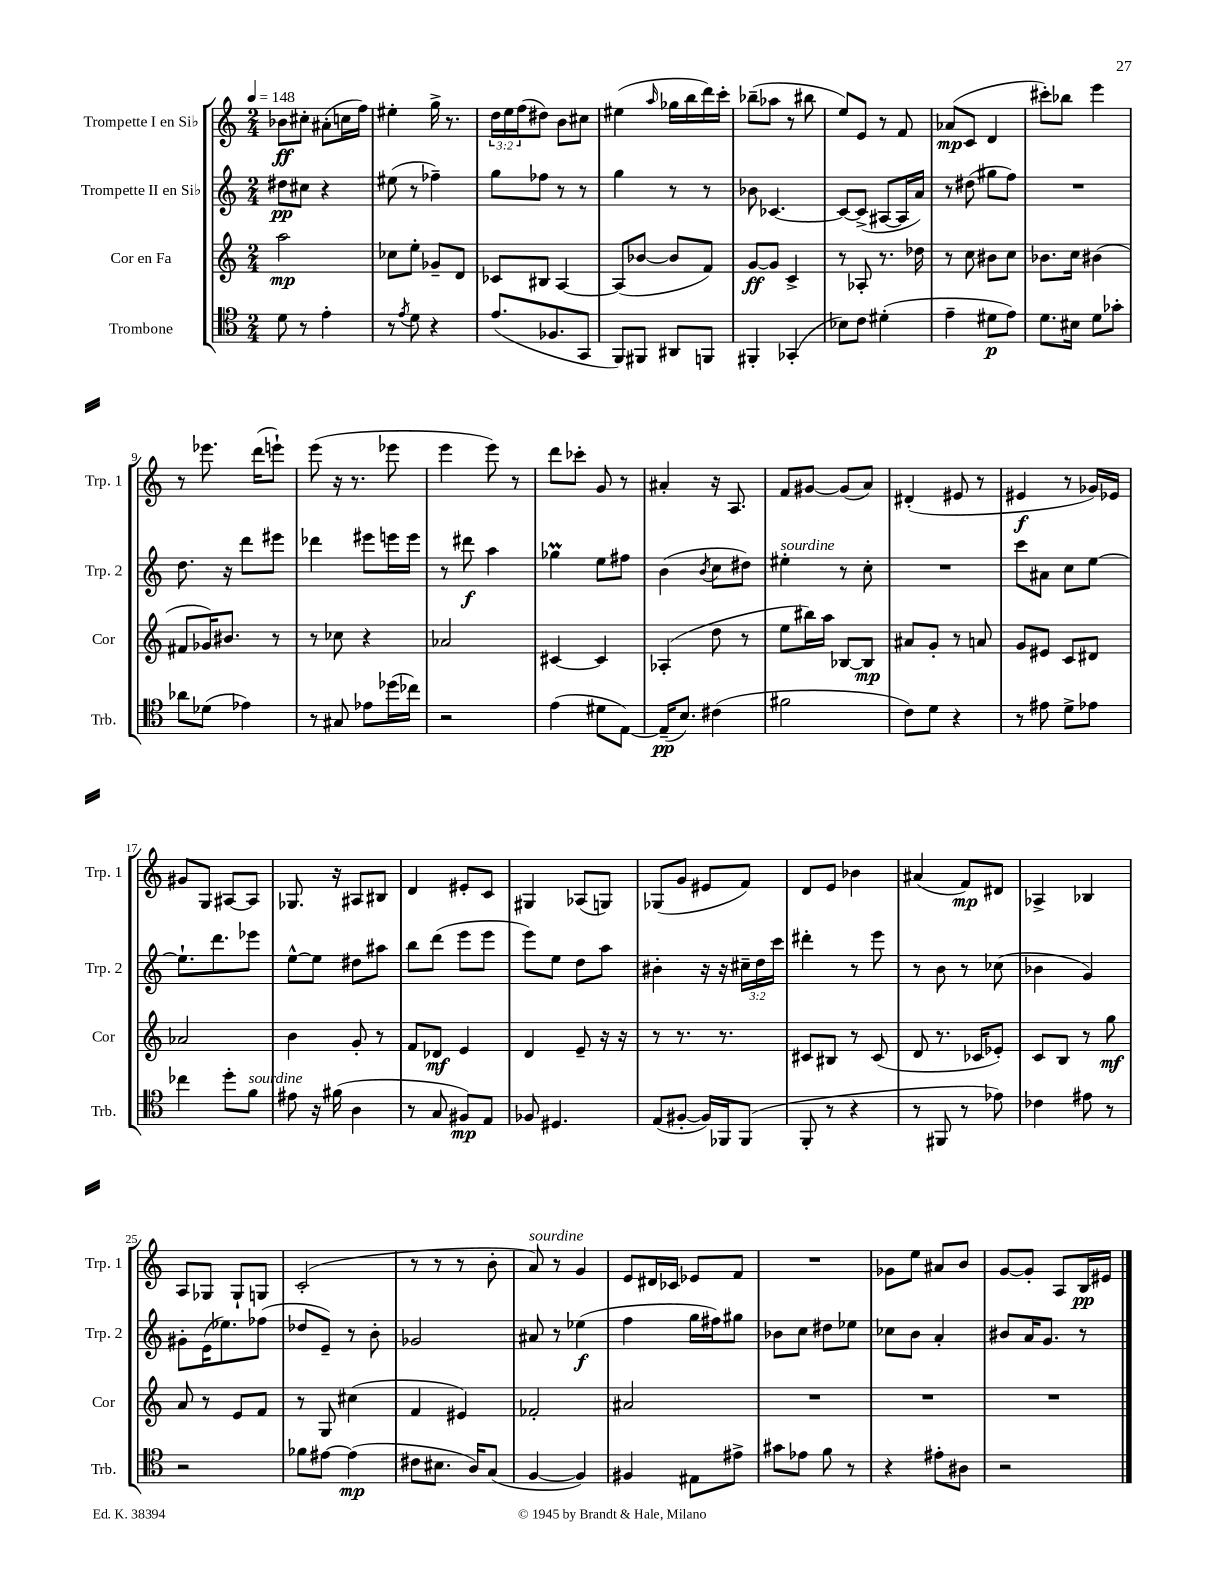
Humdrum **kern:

**kern	**kern	**kern	**kern
*staff4	*staff3	*staff2	*staff1
*clefC4	*clefG2	*clefG2	*clefG2
*k[]	*k[]	*k[]	*k[]
*M2/4	*M2/4	*M2/4	*M2/4
*MM148	*MM148	*MM148	*MM148
8d\	2aa\	8dd#\L	8b-\L
8r	.	8cc#\J	8cc#'\J
4e'\	.	4r	(8a#'\L
.	.	.	16cc\L
.	.	.	16ff\JJ)
=	=	=	=
8r	8cc-\L	(8ee#\	4ee#'\
8qe/	.	.	.
8d\	8ee'\J	8r	.
4r	8g-~/L	4ff-~\)	16gg^\
.	.	.	8.r
.	8d/J	.	.
=	=	=	=
(8.e/L	8c-/L	8gg\L	24dd\LL
.	.	.	24ee\
.	.	.	(24ff\J
.	8B#/J	8ff-\J	8dd#\J)
8.F-/	.	.	.
.	[4A/	8r	8b\L
8GG/J	.	8r	8cc#\J
=	=	=	=
8FF/L)	(8A/]L	4gg\	(4ee#\
8FF#/J	[8b-/J	.	.
.	.	.	16qqaa/
8AA#/L	8b-/]L	8r	16gg-\LL
.	.	.	16bb\
8FF/J	8f/J)	8r	16ddd\)
.	.	.	16ccc'\JJ
=	=	=	=
4FF#'/	[8g/L	8b-\	(8bb-~\L
.	8g/]J	[4.c-/	8aa-\J
(4GG-'/	4c^/	.	8r
.	.	.	8bb#\
=	=	=	=
8B-\L)	8r	8c-/_L	8ee/L)
8c\J	8A-'/	(8c-^/]J	8e/J
(4d#'\	8.r	[8A#/L	8r
.	.	16A#/]L	8f/
.	16dd-\	16a/JJ)	.
=	=	=	=
4e~\	8r	8r	(8a-/L
.	8cc\	(8dd#\	8c/J
8d#\L	8b#\L	8gg#\L	4d/
8e\J)	8cc\J	8ff\J)	.
=	=	=	=
8.d\L	8.b-\L	2r	8ccc#'\L)
.	.	.	8bb-\J
16B#\Jk	16cc\Jk	.	.
8d\L	(4b#\	.	4eee\
8g-'\J	.	.	.
=	=	=	=
8a-\L	8f#/L	8.dd\	8r
(8d-\J	16g-/K)	.	8.eee-\
.	8.b#/J	16r	.
4e-\)	.	8ddd\L	.
.	.	.	(16ddd\LK
.	8r	8eee#\J	8eee`\J)
=	=	=	=
8r	8r	4ddd-\	(8eee\
8G#/	8cc-\	.	16r
.	.	.	8.r
8e-\L	4r	8eee#\L	.
(16dd-\L	.	16eee\L	8eee-\
16cc-\JJ)	.	16eee\JJ	.
=	=	=	=
2r	2a-/	8r	4eee\
.	.	8ddd#\	.
.	.	4aa\	8eee\)
.	.	.	8r
=	=	=	=
(4e\	[4c#/	4gg-\	8ddd\L
.	.	.	8ccc-'\J
8d#\L	4c#/]	8ee\L	8g/
[8E\J)	.	8ff#\J	8r
=	=	=	=
(16E~/]LK	(4A-'/	(4b\	4a#'/
8.B/J)	.	.	.
.	.	8qb/	.
(4c#\	8dd\	8cc\L	16r
.	.	.	8.A/
.	8r	8dd#\J)	.
=	=	=	=
2f#\	8ee\L	4ee#'\	8f/L
.	16bb#\L)	.	[8g#/J
.	16aa\JJ	.	.
.	[8B-/L	8r	(8g#/]L
.	8B-/]J	8cc'\	8a/J)
=	=	=	=
8c\L)	8a#/L	2r	(4d#'/
8d\J	8g'/J	.	.
4r	8r	.	8e#/
.	8a/	.	8r
=	=	=	=
8r	8g/L	8ccc\L	4e#/
8e#\	8e#/J	8a#\J	.
8d^\L	8c/L	8cc\L	8r
8e-\J	8d#/J	[8ee\J	16g-/LL)
.	.	.	16e-/JJ
=	=	=	=
4cc-\	2a-/	8.ee`\]L	8g#/L
.	.	.	8G/J
.	.	8.ddd\	.
8dd'\L	.	.	[8A#/L
8f\J	.	8eee-\J	8A#/]J
=	=	=	=
8e#\	4b\	[8ee^^\L	8.G-/
16r	.	8ee\]J	.
(16f#\	.	.	16r
4A\	8g'/	8dd#\L	8A#/L
.	8r	8aa#\J	8B#/J
=	=	=	=
8r	8f/L	8bb\L	4d/
8G/	8d-/J	(8ddd\J	.
8F#/L)	4e/	8eee\L	8e#'/L
8E/J	.	8eee\J	8c/J
=	=	=	=
8F-/	4d/	8eee\L)	4G#/
4.D#/	.	8ee\J	.
.	8e~/	8dd\L	(8A-/L
.	16r	8aa\J	8G/J)
.	16r	.	.
=	=	=	=
(8E/L	8r	4b#'\	(8G-/L
[8F#'/J	8.r	.	8g/J
16F#/]LL)	.	16r	8e#/L
16FF-/J	8.r	16r	.
(8FF-/J	.	24cc#~\LL	8f/J)
.	.	24dd\	.
.	.	24ccc\JJ	.
=	=	=	=
8FF'/	8c#/L	4ddd#'\	8d/L
8r	8B#/J	.	8e/J
4r	8r	8r	4b-\
.	(8c#/	8eee\	.
=	=	=	=
8r	8d/	8r	(4a#/
8FF#/	8.r	8b\	.
8r	.	8r	8f/L)
.	16c-/LK	.	.
8e-\)	8e-'/J)	(8cc-\	8d#/J
=	=	=	=
4c-\	8c/L	4b-\	4A-^/
.	8B/J	.	.
8e#\	8r	4g/)	4B-/
8r	8gg\	.	.
=	=	=	=
2r	8a/	8g#'\L	8A/L
.	8r	(16e\K	8G-/J
.	.	8.ee-\)	.
.	8e/L	.	8G-`/L
.	8f/J	(8ff-\J	8G/J
=	=	=	=
8f-\L	8r	8dd-/L	(2c'/
[8e#\J	8G/	8e~/J)	.
(4e#\]	(4cc#\	8r	.
.	.	8b'\	.
=	=	=	=
8c#\L	4f/	2g-/	8r
8.B#\J	.	.	8r
.	4e#/)	.	8r
16A/LK)	.	.	.
(8G/J	.	.	8b'\
=	=	=	=
[4F/	2f-'/	8a#/	8a/)
.	.	8r	8r
4F/])	.	(4ee-\	4g/
=	=	=	=
4F#/	2a#/	4ff\	8e/L
.	.	.	16d#/L
.	.	.	16c-/JJ
8E#\L	.	16gg\LL	8e-/L
.	.	16ff#\J)	.
8e#^\J	.	8gg#\J	8f/J
=	=	=	=
8g#\L	2r	8b-\L	2r
8e-\J	.	8cc\J	.
8f\	.	8dd#\L	.
8r	.	8ee-\J	.
=	=	=	=
4r	2r	8cc-\L	8g-\L
.	.	8b\J	8ee\J
8e#'\L	.	4a'/	8a#/L
8A#\J	.	.	8b/J
=	=	=	=
2r	2r	8b#/L	[8g/L
.	.	16a/K	8g'/]J
.	.	8.g/J	.
.	.	.	8A/L
.	.	8r	16B/L
.	.	.	16e#/JJ
==	==	==	==
*-	*-	*-	*-
